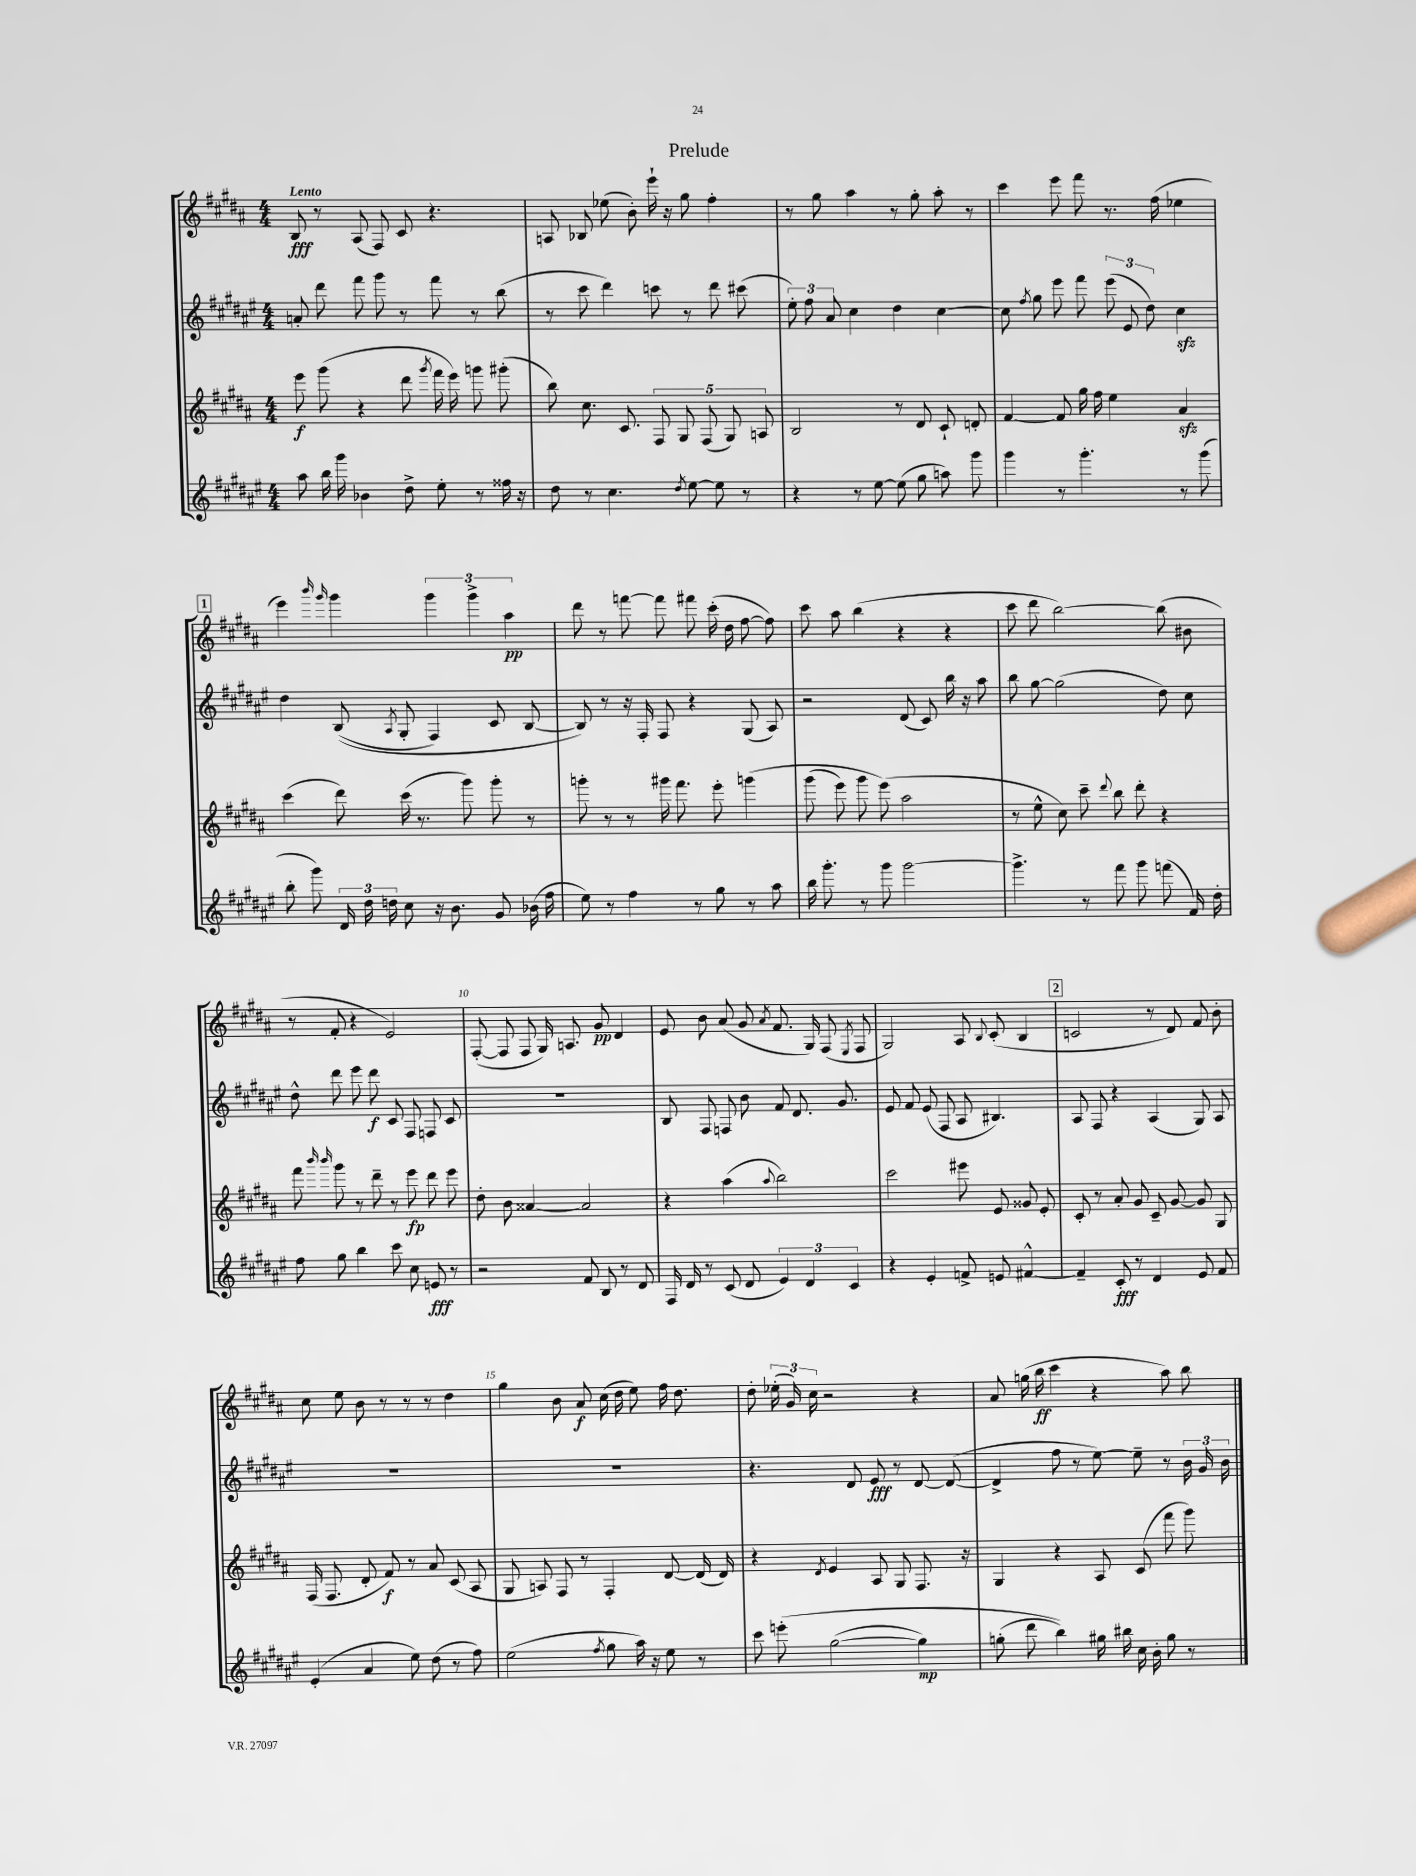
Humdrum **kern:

**kern	**kern	**kern	**kern
*staff4	*staff3	*staff2	*staff1
*clefG2	*clefG2	*clefG2	*clefG2
*k[f#c#g#d#a#e#]	*k[f#c#g#d#a#]	*k[f#c#g#d#a#e#]	*k[f#c#g#d#a#]
*M4/4	*M4/4	*M4/4	*M4/4
8aa#	8eee	8a'	8B
16bb	(8ggg#	8ddd#	8r
16ggg#	.	.	.
4b-	4r	8fff#	(8A#
.	.	8ggg#	8F#)
8dd#^	8ddd#	8r	8c#
.	8qggg#	.	.
8ee#'	16fff#	8fff#	4.r
.	16eee)	.	.
8r	8ggg	8r	.
16ff##	(8ggg#'	(8bb	.
16r	.	.	.
=	=	=	=
8dd#	8bb)	8r	8A
8r	8.cc#	8ccc#	8B-
4.cc#	.	4ddd#)	(8ee-
.	8.c#	.	.
.	.	.	8b')
.	10F#	8ccc	16eee`
.	.	.	16r
.	10G#	.	.
8qdd#	.	.	.
[8ee#	.	8r	8gg#
.	(10F#	.	.
8ee#]	.	8ddd#	4ff#'
.	10G#)	.	.
8r	.	(8ccc#	.
.	10A	.	.
=	=	=	=
4r	2B	12ee#')	8r
.	.	12ff#	.
.	.	.	8gg#
.	.	12a#	.
8r	.	4cc#	4aa#
[8ee#	.	.	.
(8ee#]	8r	4dd#	8r
8gg#	8d#	.	8gg#'
8aa)	8c#`	[4cc#	8aa#'
8ggg#	8d'	.	8r
=	=	=	=
4ggg#	[4f#	8cc#]	4ccc#
.	.	8qff#	.
.	.	8gg#	.
8r	8f#]	8eee#	8eee
4.ggg#'	16gg#	8fff#	8fff#
.	16ff#	.	.
.	4ee	(12eee#	8.r
.	.	12e#	.
.	.	12dd#)	.
.	.	.	(16ff#
8r	4a#	4cc#	4ee-
(8ggg#	.	.	.
=	=	=	=
8bb'	(4ccc#	4dd#	4eee)
8ggg#)	.	.	.
.	.	.	16qqbbb
.	.	.	16qqggg#
24d#	8ddd#)	&((8B	4ggg#
24dd#	.	.	.
24dd	.	.	.
.	.	8qA#	.
8cc#	(16ccc#	8G#'	.
.	8.r	.	.
16r	.	4F#)	6ggg#
8.b	.	.	.
.	8ggg#)	.	.
.	.	.	6ggg#^
8g#	8ggg#'	8c#	.
.	.	.	6aa#
(16b-	8r	[8B	.
16ff#	.	.	.
=	=	=	=
8ee#)	8ggg'	8B]&)	8ddd#
8r	8r	8r	8r
4ff#	8r	16r	[8fff
.	.	16F#'	.
.	16ggg#	8F#	8fff]
.	8.fff#	.	.
8r	.	4r	8fff#
8gg#	8eee'	.	(16ccc#'
.	.	.	16dd#
8r	&(4ggg	(8G#	[8ff#
8aa#	.	8A#)	8ff#])
=	=	=	=
16bb	(8ggg#	2r	8ccc#
8.ggg#'	.	.	.
.	8eee)	.	8aa#
8r	8ggg#	.	(4bb
8ggg#	(8eee&)	.	.
[2ggg#	2aa#	(8d#	4r
.	.	8c#)	.
.	.	16bb	4r
.	.	16r	.
.	.	8aa#	.
=	=	=	=
4.ggg#^]	8r	8bb	8ccc#
.	8ee^^	[8gg#	8ddd#
.	8cc#)	(2gg#]	[2bb)
8r	8ccc#~	.	.
.	8qqddd#	.	.
8fff#	8bb	.	.
8ggg#	8ddd#'	.	.
(8fff	4r	8dd#)	(8bb]
16f#)	.	8cc#	8b#
16dd#'	.	.	.
=	=	=	=
8ff#	8fff#	8dd#^^	8r
.	16qqbbb	.	.
.	16qqbbb	.	.
8gg#	8ggg#	8ddd#	8f#'
4bb	8r	8eee#	4r
.	8ddd#~	8ddd#	.
8ccc#	8r	8c#	2e)
8cc#	8eee	8F#	.
8e	8ddd#	8F	.
8r	8eee	8c#	.
=	=	=	=
2r	8dd#'	1r	([8F#'
.	8b	.	8F#]
.	[4a##	.	8F#
.	.	.	16G#)
.	.	.	8.A
8f#	2a##]	.	.
8B	.	.	8g#
8r	.	.	4d#
8d#	.	.	.
=	=	=	=
16F#	4r	8B	8e
16d#	.	.	.
8r	.	8F#	8b
(8c#	(4aa#	8F	(8a#
8d#	.	8b	8g#
.	8qqaa#	.	8qa#
6e#)	2bb)	8f#	8.f#
.	.	8.d#	.
6d#	.	.	.
.	.	.	16G#)
.	.	.	(8F#
.	.	8.g#	.
6c#	.	.	.
.	.	.	8qE
.	.	.	8F#
=	=	=	=
4r	2ccc#	8e#	2G#)
.	.	8f#	.
4e#'	.	(8e#	.
.	.	8F#	.
8f^	8eee#	8A#	8A#
.	.	.	8qqB
8e	8e	4.B#)	(8c#'
[4f#^^	8g##	.	4B
.	8e'	.	.
=	=	=	=
4f#~]	8c#'	8A#	2c
.	8r	8F#	.
8c#'	8a#'	4r	.
8r	8g#	.	.
4d#	8c#~	(4A#	8r
.	[8g#	.	8d#)
8e#	8g#]	8G#)	8f#
8f#	8G#	8A#	8b'
=	=	=	=
(4e#'	(16F#	1r	8cc#
.	8.F#	.	.
.	.	.	8ee
4a#	8d#'	.	8b
.	8f#)	.	8r
8ee#)	8r	.	8r
(8dd#	8a#	.	8r
8r	(8c#	.	4dd#
8ff#)	8A#	.	.
=	=	=	=
(2ee#	8G#	1r	4gg#
.	8A)	.	.
.	8F#	.	8b
.	8r	.	8a#
8qff#	.	.	.
8gg#	4F#'	.	(16cc#
.	.	.	16dd#
16aa#)	.	.	8ee)
16r	.	.	.
8ee#	[8d#	.	16ff#
.	.	.	8.dd#
8r	(16d#]	.	.
.	16d#)	.	.
=	=	=	=
8ccc#	4r	4.r	8dd#'
&(8eee'	.	.	(24ee-'
.	.	.	24g#)
.	.	.	24cc#
.	8qd#	.	.
([2gg#	4e	.	2r
.	.	8d#	.
.	8A#	8e#	.
.	8G#	8r	.
4gg#])	8.F#	[8d#	4r
.	.	(8d#_	.
.	16r	.	.
=	=	=	=
(8gg'	4G#	4d#^]	8a#
8ddd#	.	.	(16gg
.	.	.	16bb
4bb)&)	4r	8ff#	4ccc#
.	.	8r	.
16gg#	8A#	[8ee#)	4r
16bb#	.	.	.
16cc#	(8c#	8ee#~]	.
16b'	.	.	.
8gg#	8fff#	8r	8aa#)
8r	8ggg#)	24b	8bb
.	.	24g#	.
.	.	24b	.
==	==	==	==
*-	*-	*-	*-
